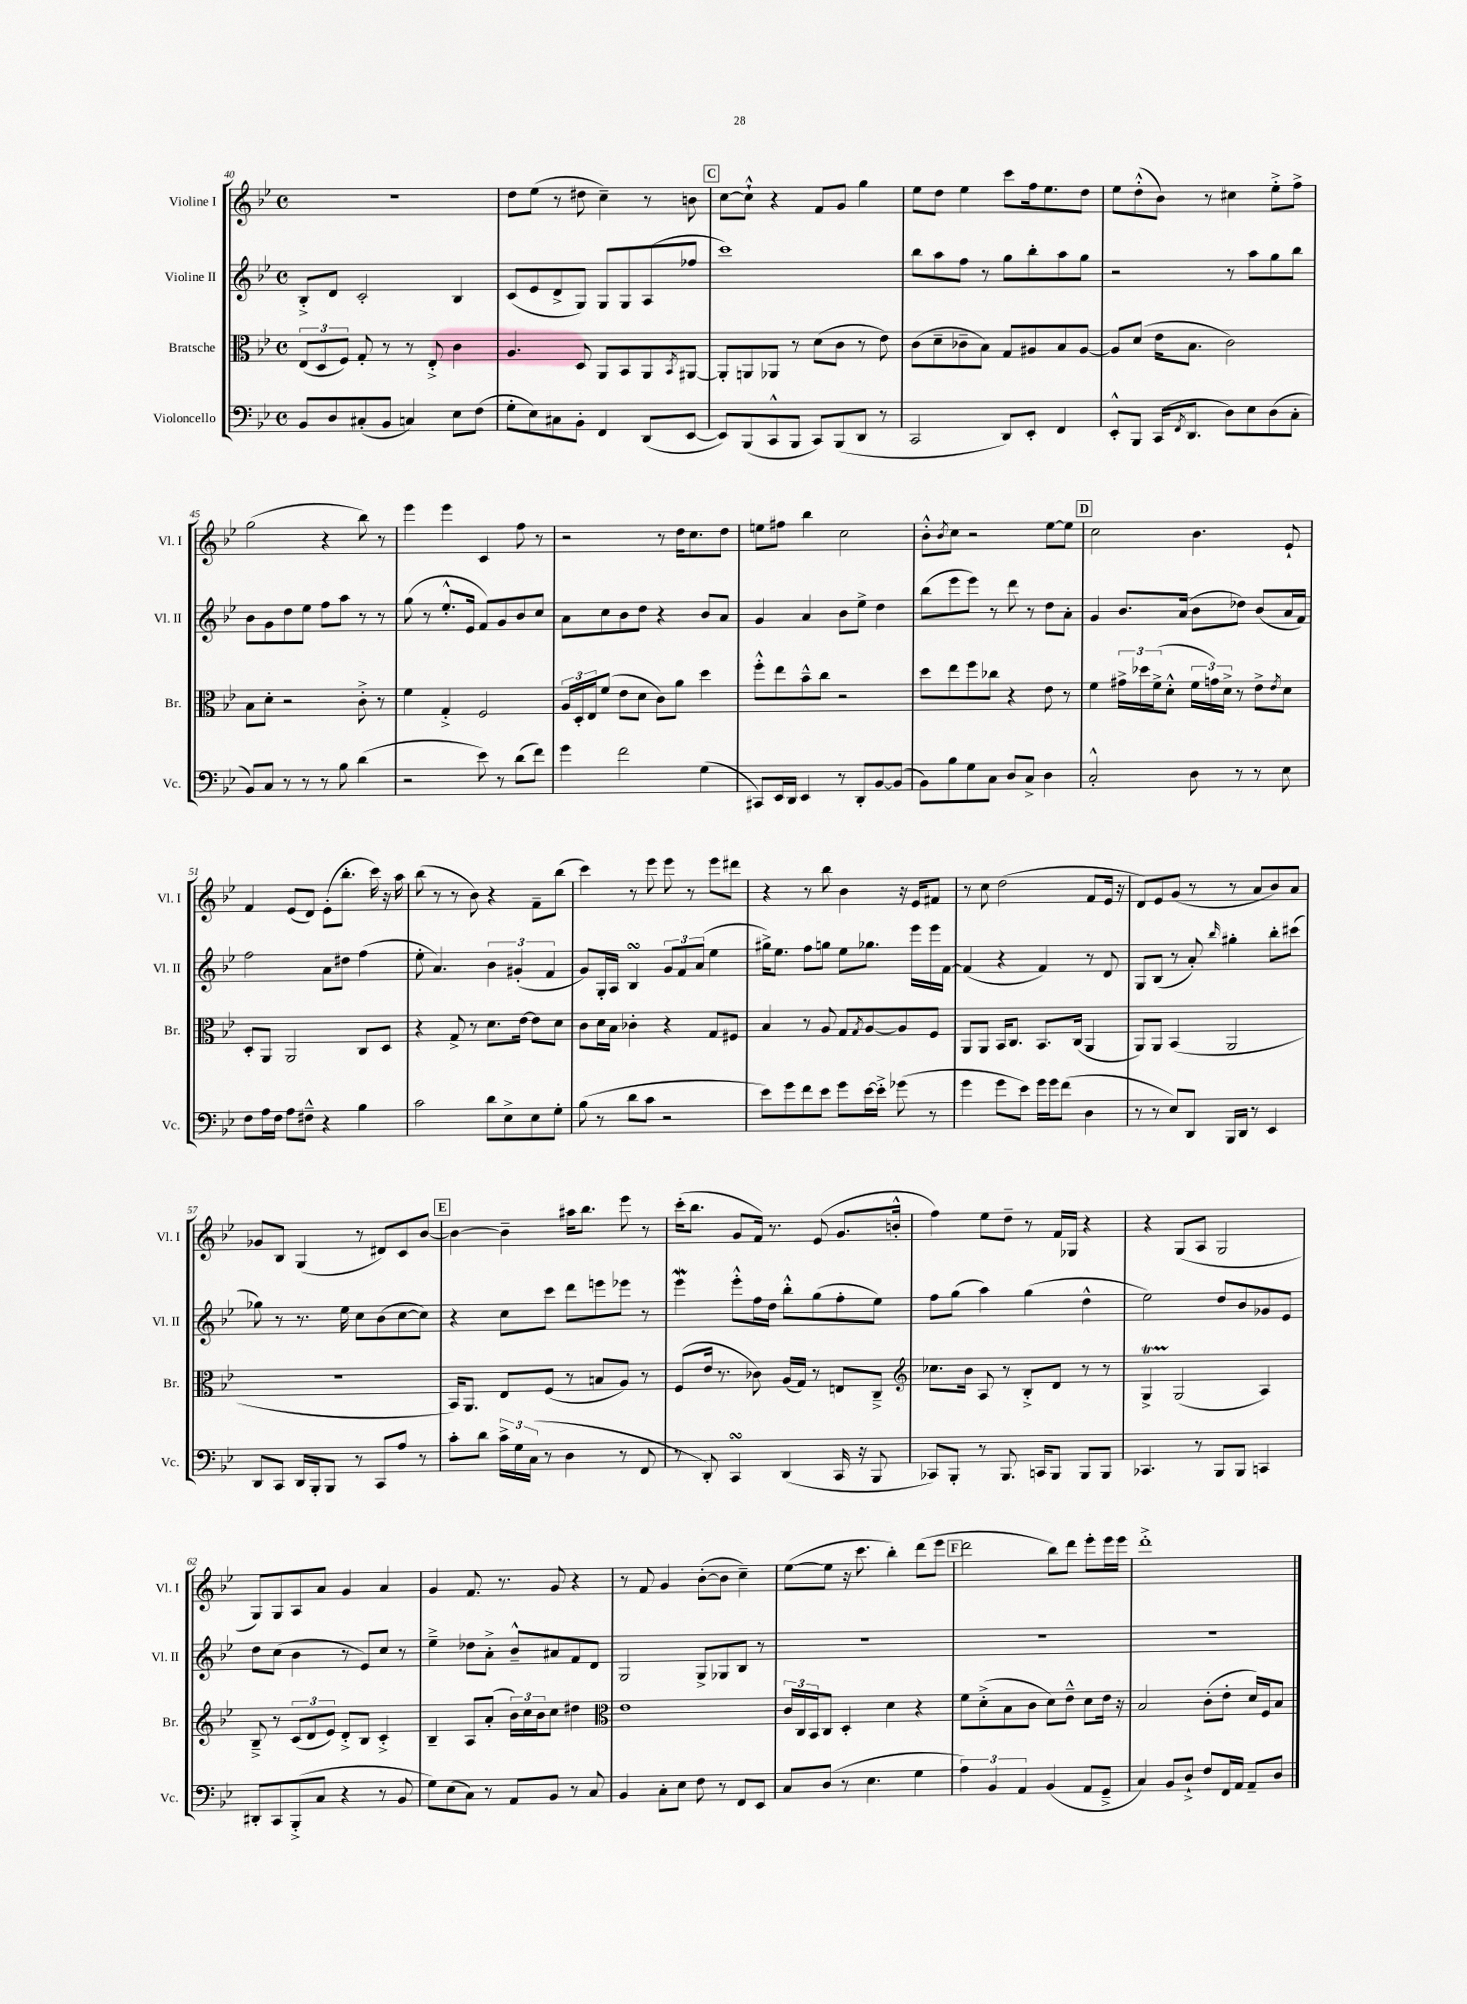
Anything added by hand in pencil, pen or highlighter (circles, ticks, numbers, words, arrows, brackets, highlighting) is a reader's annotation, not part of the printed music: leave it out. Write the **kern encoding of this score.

**kern	**kern	**kern	**kern
*part4	*part3	*part2	*part1
*staff4	*staff3	*staff2	*staff1
*I"Violoncello	*I"Bratsche	*I"Violine II	*I"Violine I
*I'Vc.	*I'Br.	*I'Vl. II	*I'Vl. I
*clefF4	*clefC3	*clefG2	*clefG2
*k[b-e-]	*k[b-e-]	*k[b-e-]	*k[b-e-]
*M4/4	*M4/4	*M4/4	*M4/4
*met(c)	*met(c)	*met(c)	*met(c)
=40	=40	=40	=40
8BB-/L	(12E-/L	8B-'^/L	1r
.	12D/	.	.
8D/	.	8d/J	.
.	12F/J)	.	.
(8C#X'/	8G'/	2c'/	.
8BB-/J	8r	.	.
4Cn/)	8r	.	.
.	8E-'^/	.	.
8E-\L	4c\	4B-/	.
(8F\J	.	.	.
=41	=41	=41	=41
8G'\L	4.A/	(8c/L	8dd\L
8E-\)	.	8e-/	(8ee-\J
8C#X\	.	8d^/	8r
8BB-'\J	8D/	8G/J)	8dd#X\
4FF/	8AA/L	8G/L	4cc~\)
.	8BB-/	8G/	.
(8DD/L	8AA/	(8A/	8r
.	8qBB-/	.	.
[8EE-/J	[8AA#X/J	8ff-X/J	8bn\
!!LO:REH:place=s1:t=C
=42	=42	=42	=42
8EE-/L])	8AA#'/L]	1ccc)	[8cc\L
(8BBB-/	8AAn/	.	8cc`^^\J]
8CC^^/	8AA-X/J	.	4r
8BBB-/J	8r	.	.
8CC/L)	(8d\L	.	8f/L
(8BBB-/	8c\J	.	8g/J
8DD/J	8r	.	4gg\
8r	8e-\)	.	.
=43	=43	=43	=43
2CC/	(8c\L	8bb-\L	8ee-\L
.	8d~\	8aa\	8dd\J
.	8c-X~\	8ff\J	4ee-\
.	8B-\J)	8r	.
8DD/L)	8G/L	8gg\L	8ccc\L
8EE-'/J	8A#X/	8bb-'\	16ff\k
.	.	.	8.ee-\
4FF/	8B-/	8aa\	.
.	[8A#/J	8gg\J	8dd\J
=44	=44	=44	=44
8EE-'^^/L	8A#/L]	2r	8ee-\L
8BBB-/J	(8d/J	.	(8dd'^^\
(16CC/KL	16e-\KL	.	8b-\J)
8qFF/	.	.	.
8.DD/J	8.B-\J	.	.
.	.	.	8r
8D\L)	2c\)	8r	4cc#X\
8E-\	.	8aa\L	.
(8D\	.	8gg\	8ee-'^\L
8C'\J	.	8bb-\J	8ff^\J
!!LO:LB:g=z
=45	=45	=45	=45
8BB-/L)	8B-\L	8b-\L	(2gg\
8C/J	8d'\J	8g\	.
8r	2r	8dd\	.
8r	.	8ee-\J	.
8r	.	8ff\L	4r
8B-\	.	8aa\J	.
(4d\	8c'^\	8r	8bb-\)
.	8r	8r	8r
=46	=46	=46	=46
2r	4f\	(8gg\	4eee-\
.	.	8r	.
.	4G'^/	8.ee-'^^/L	4eee-\
.	.	16e-/Jk	.
8e-\)	2F/	8f/L)	4c/
8r	.	8g/	.
(8d\L	.	8b-/	8ff\
8f\J)	.	8cc/J	8r
=47	=47	=47	=47
4g\	24A/LL	8a\L	2r
.	24D'/	.	.
.	24E-/J	.	.
.	(8f/J	8cc\	.
2f\	8e-\L	8b-\	.
.	8d\J	8dd\J	.
.	8c\L)	4r	8r
.	8a\J	.	16dd\KL
.	.	.	8.cc\
(4G\	4dd\	8b-/L	.
.	.	8a/J	8dd\J
=48	=48	=48	=48
8CC#X/L)	8ff'^^\L	4g/	8een\L
16EE-/L	8ee-\	.	8ff#X\J
16DD/JJ	.	.	.
4EE-/	8b-~^^\	4a/	4bb-\
.	8cc\J	.	.
8r	2r	8b-\L	2cc\
8DD'/L	.	8ee-^\J	.
[8BB-/	.	4dd\	.
(8BB-/J]	.	.	.
=49	=49	=49	=49
8BB-\L)	8dd\L	(8bb-\L	8b-'^^\L
.	.	.	8qb-/
8B-\	8ee-\	8eee-\	8cc\J
8G\	8ff\	8eee-\J)	2r
8C\J	8cc-X\J	8r	.
8D/L	4r	8ddd\	.
8C^/J	.	8r	.
4D\	8e-\	8dd\L	[8ee-\L
.	8r	8a'\J	8ee-\J]
!!LO:REH:place=s1:t=D
=50	=50	=50	=50
2C'^^/	4f\	4g/	2cc\
.	24g#X^\LL	8.b-/L	.
.	24dd-X\	.	.
.	(24f^\J	.	.
.	8d'^^\J	.	.
.	.	(16a/Jk	.
8D\	24f\LL	8b-\L	4.b-\
.	24gn\)	.	.
.	24d^\JJ	.	.
8r	8r	8dd-X\J)	.
8r	8e-^\L	(8b-/L	.
.	8qe-/	.	.
8E-\	8d\J	16a/L	8e-`/
.	.	16f/JJ)	.
!!LO:LB:g=z
=51	=51	=51	=51
8F\L	8D'/L	2ff\	4f/
16A\L	8AA/J	.	.
16F\JJ	.	.	.
8A\L	2AA/	.	(8e-/L
8F#X~^^\J	.	.	8d/J)
4r	.	8a\L	(8e-'\L
.	.	8dd#X\J	8.bb-'\J
4B-\	8C/L	(4ff\	.
.	.	.	16ccc\)
.	8D/J	.	16r
.	.	.	16aa\
=52	=52	=52	=52
2c\	4r	8ee-'\	(8bb-\
.	.	4.a/)	8r
.	8G^/	.	8r
.	8r	.	8b-\)
8d\L	8.d\L	6b-\	4r
8E-^\	.	.	.
.	.	(6g#X'/	.
.	[16e-\Jk	.	.
8E-\	8e-\L]	.	8f~\L
.	.	6f/	.
8G'\J	8d\J	.	(8bb-\J
=53	=53	=53	=53
(8B-\	8c\L	8g/L)	4ccc\)
8r	16d\L	16G'/L	.
.	16B-\JJ	16A/JJ	.
8d\L	4c-X'\	4B-sSSs/	8r
8c\J	.	.	8eee-\
2r	4r	12g/L	8eee-\
.	.	12f/	.
.	.	.	8r
.	.	(12a/J	.
.	8G/L	4ee-\	8eee-\L
.	8F#X/J	.	8ddd#X\J
=54	=54	=54	=54
8e-\L)	4B-/	16gg#X^\KL)	4r
.	.	8.ee-\J	.
8g\	.	.	.
8f\	8r	8ff\L	8r
8e-\J	8A/	8ggn\J	8bb-\
8g\L	8G/L	8ee-\L	4b-\
.	8qG/	.	.
[16e-\L	[8A/	8.gg-X\J	.
16e-'^\JJ]	.	.	.
(8g-X\	8A/]	.	16r
.	.	16eee-\LL	16e-/KL
8r	8F/J	16eee-\	8f#X/J
.	.	[16f\JJ	.
=55	=55	=55	=55
4g\	8AA/L	(4f/]	8r
.	8AA/J	.	8cc\
8g\L	16BB-/KL	4r	(2dd\
.	8.C/J	.	.
8e-\J)	.	.	.
16g\LL	8.BB-/L	4f/)	.
16g\J	.	.	.
(8f\J	.	.	.
.	(16C/Jk	.	.
4D\	4AA/	8r	8f/L
.	.	8d/	16e-/Jk
.	.	.	16r
=56	=56	=56	=56
8r	8AA/L)	8G/L	8d/L)
8r	8AA/J	(8B-/J	8e-/
8E-/L)	(4BB-/	8r	(8g/J
8DD/J	.	8a'/)	8r
.	.	16qqbb-/	.
16BBB-/LL	2AA/	4gg#X'\	8r
16DD/JJ	.	.	.
8r	.	.	8a/L
4EE-/	.	8bb-'\L	8b-/)
.	.	(8ccc#X\J	8a/J
!!LO:LB:g=z
=57	=57	=57	=57
8DD/L	1r	8gg-X\)	8g-X/L
8CC/J	.	8r	8B-/J
16DD/LL	.	8.r	(4G/
16BBB-'/J	.	.	.
8BBB-/J	.	.	.
.	.	16ee-\	.
8r	.	8cc\L	8r
8CC/L	.	(8b-\	8d#X/L)
8A/J	.	[8cc\	8c/
8r	.	8cc\J])	[8b-/J
!!LO:REH:place=s1:t=E
=58	=58	=58	=58
8c'\L	16BB-/KL)	4r	4b-\_
.	8.AA/J	.	.
8d\J	.	.	.
24c^\LL	8E-/L	8cc\L	4b-~\]
24G\	.	.	.
(24C\JJ	.	.	.
8r	(8F/J	8ccc\J	.
4D\	8r	8ddd\L	16aa#X\KL
.	.	.	8.bb-\J
.	8Bn/L	8eeen\	.
8r	8A/J)	8eee-X\J	8eee-\
8FF/	8r	8r	8r
=59	=59	=59	=59
8r	(8F/L	4eee-w\	(16ccc'\KL
.	.	.	8.bb-\J
8DD'/)	16e-/Jk	.	.
.	8.r	.	.
4CCsSSS/	.	8eee-'^^\L	8g/L
.	8c-X\)	16ff\L	16f/Jk)
.	.	16dd\JJ	8.r
(4DD/	(16A/LL	8bb-'^^\L	.
.	16G/JJ)	.	.
.	8r	(8gg\	(8e-/
16CC/	8En/L	8ff'\	8.g/L
16r	.	.	.
8BBB-/	8C~^/J	8ee-\J)	.
.	.	.	16bn'^^/Jk
=60	=60	=60	=60
*	*clefG2	*	*
8CC-X/L)	8.cc-X\L	8ff\L	4ff\)
8BBB-'/J	.	(8gg\J	.
.	16b-\Jk	.	.
8r	8A/	4aa\)	8ee-\L
8.BBB-/	8r	.	8dd~\J
.	8B-'^/L	(4gg\	8r
16CCn/KL	.	.	.
8BBB-/J	8d/J	.	16f/LL
.	.	.	16G-X/JJ
8BBB-/L	8r	4dd^^\	4r
8BBB-/J	8r	.	.
=61	=61	=61	=61
4.CC-X/	4GT^/	2ee-\)	4r
.	(2G/	.	(8G/L
8r	.	.	8A/J
8BBB-/L	.	8dd/L	2G/
8BBB-/J	.	8b-/	.
4CCn/	4A/)	8g-X/	.
.	.	8e-/J	.
!!LO:LB:g=z
=62	=62	=62	=62
8DD#X'/L	8B-~^/	8dd\L	8G/L)
8CC/	8r	(8cc\J	8G/
(8BBB-'^/	(12c/L	4b-\	8A/
.	12d/	.	.
8C/J	.	.	8a/J
.	12e-/J)	.	.
4r	8d'^/L	8r	4g/
.	8B-/J	8e-/L)	.
8r	4c'^/	8cc/J	4a/
8BB-/	.	8r	.
=63	=63	=63	=63
8G\L)	4B-~/	4ee-~^\	4g/
(8E-\	.	.	.
8C\J)	8A/L	8dd-X\L	8.f/
8r	(8a'/J	8a'^\J	.
.	.	.	8.r
8AA/L	24b-\LL)	8b-~^^/L	.
.	24cc\	.	.
.	24b-\J	.	.
8BB-/J	8cc\J	8a#X/	8g/
8r	4dd#X\	8f/	4r
8C/	.	8d/J	.
=64	=64	=64	=64
*	*clefC3	*	*
4BB-/	1e-	2G/	8r
.	.	.	8f/
8C'\L	.	.	4g/
8E-\J	.	.	.
8F\	.	8G^/L	([8b-'\L
8r	.	8G-X/	8b-\J]
8FF/L	.	8B-/J	4cc~\)
8EE-/J	.	8r	.
=65	=65	=65	=65
8C/L	24c/LL	1r	([8ee-\L
.	24C/	.	.
.	24BB-/J	.	.
(8D/J	8C/J	.	8ee-\J]
8r	4D'/	.	16r
.	.	.	8.ccc\
4.E-\	.	.	.
.	4d\	.	4bb-'\)
4G\	4r	.	(8ddd\L
.	.	.	8eee-\J
!!LO:REH:place=s1:t=F
=66	=66	=66	=66
6A\)	8f\L	1r	2ddd\
.	(8d'^\	.	.
6BB-/	.	.	.
.	8B-\	.	.
6AA/	.	.	.
.	8c\J	.	.
(4BB-/	8d\L)	.	8bb-\L)
.	8e-~^^\J	.	8ddd\J
8AA/L	8d\L	.	8eee-'\L
8GG~^/J	16e-\Jk	.	16eee-\L
.	16r	.	16eee-\JJ
=67	=67	=67	=67
4C/)	2B-/	1r	1ddd'^
8BB-/L	.	.	.
8D`^/J	.	.	.
8F/L	(8c'\L	.	.
16FF/L	8e-'\J	.	.
16AA/JJ	.	.	.
8AA~/L	16d/LL)	.	.
.	16F/J	.	.
8D/J	8B-/J	.	.
==	==	==	==
*-	*-	*-	*-
